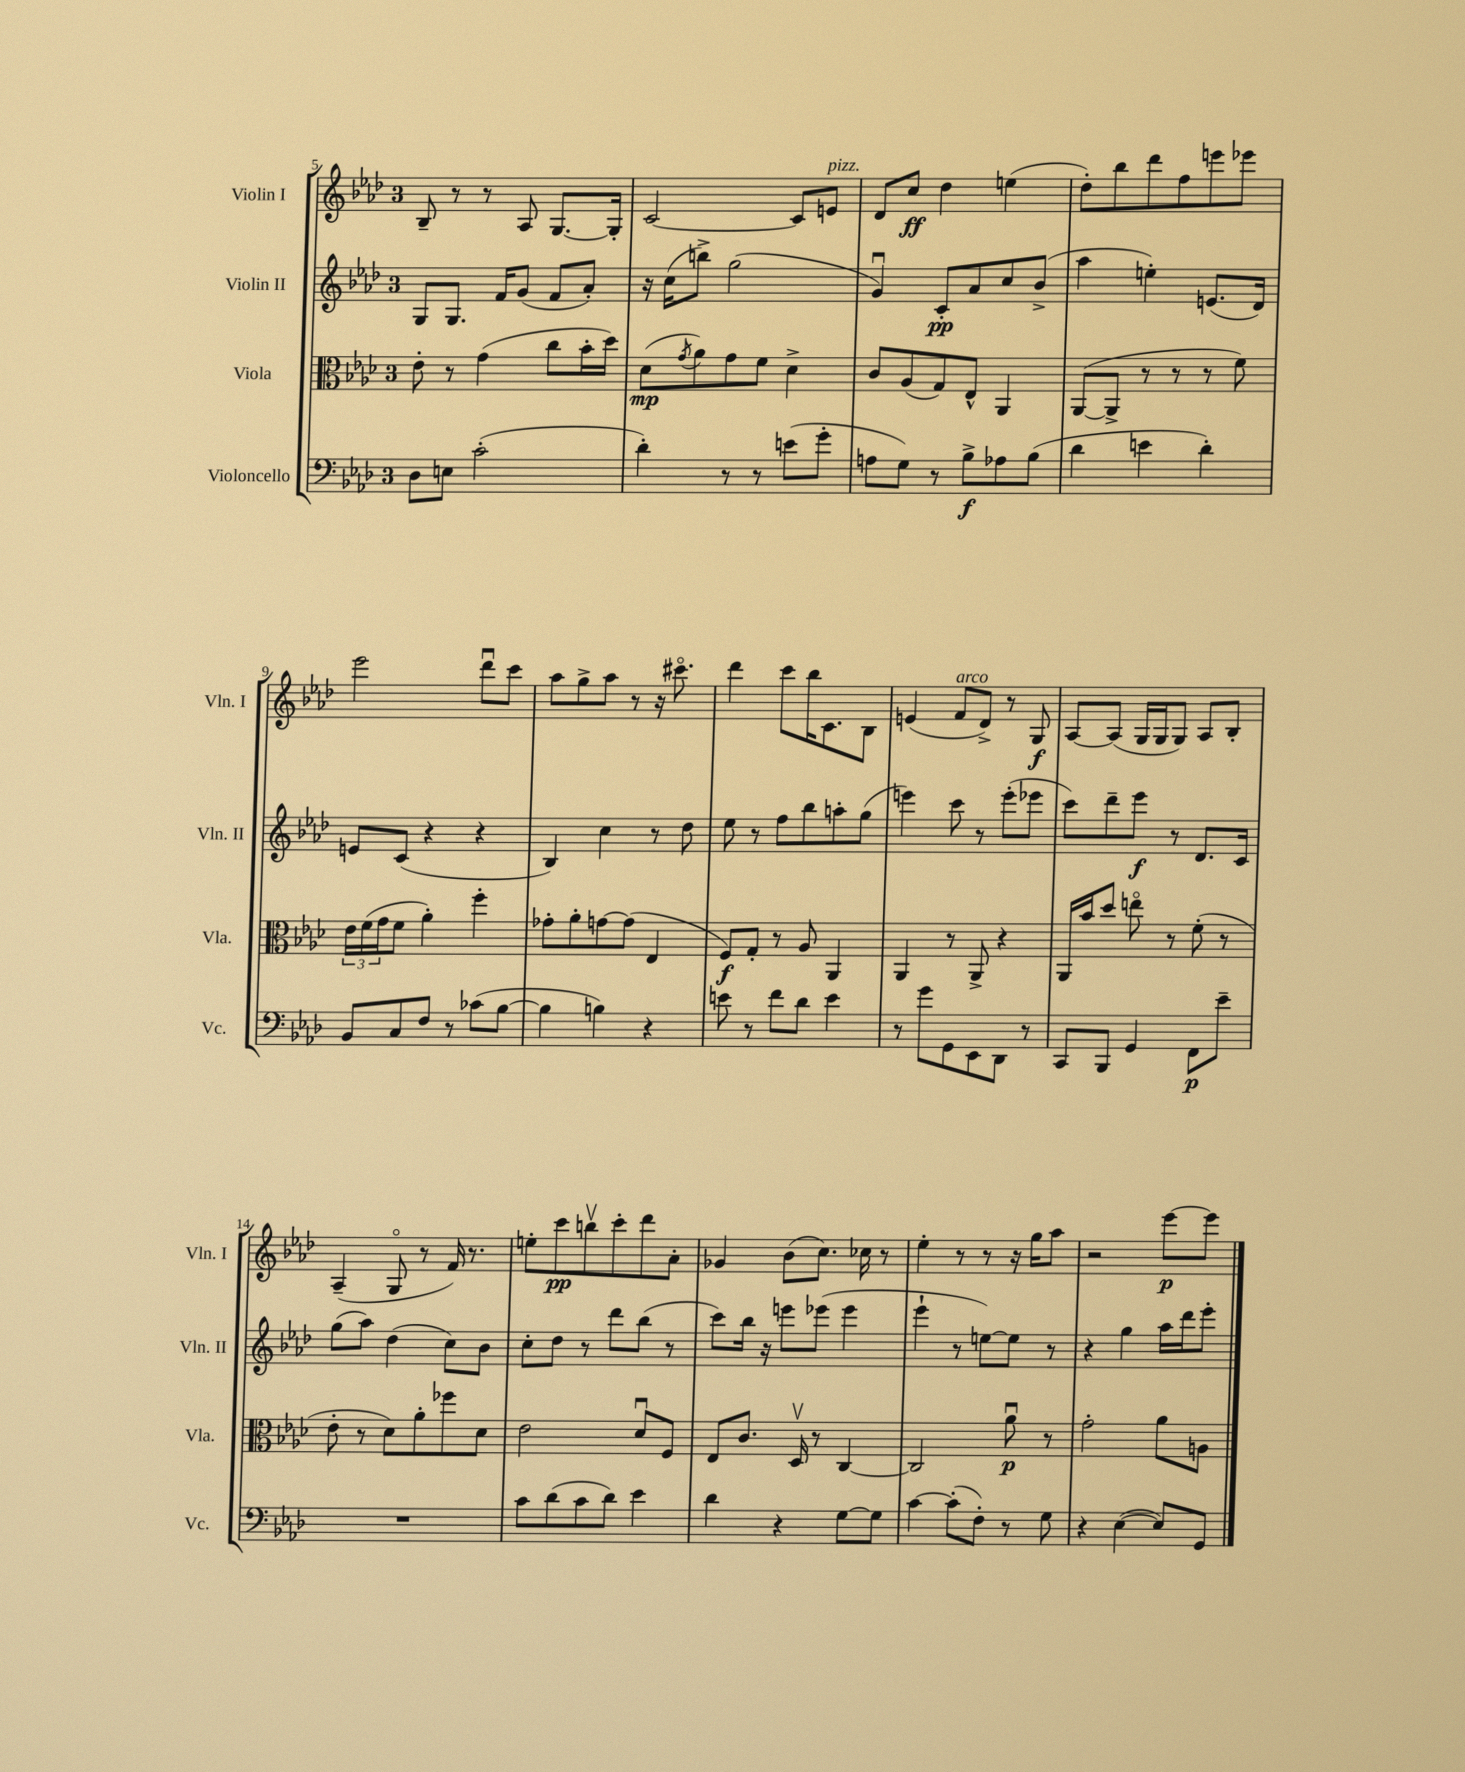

**kern	**kern	**kern	**kern
*staff4	*staff3	*staff2	*staff1
*clefF4	*clefC3	*clefG2	*clefG2
*k[b-e-a-d-]	*k[b-e-a-d-]	*k[b-e-a-d-]	*k[b-e-a-d-]
*M3/4	*M3/4	*M3/4	*M3/4
8D-\L	8e-'\	8G/L	8B-~/
8E\J	8r	8.G/J	8r
(2c'\	(4g\	.	8r
.	.	16f/LK	.
.	.	(8g/J	8A-/
.	8cc\L	8f/L	[8.G/L
.	16b-'\L	8a-'/J)	.
.	16dd-\JJ)	.	16G'/]Jk
=	=	=	=
4d-'\)	(8d-\L	16r	[2c/
.	.	(16cc\LK	.
.	8qg/	.	.
.	8a-\)	8bb^\J)	.
8r	8g\	(2gg\	.
8r	8f\J	.	.
(8e\L	4d-^\	.	8c/]L
8g'\J	.	.	8e/J
=	=	=	=
8A\L	8c/L	4gu/)	8d-/L
8G\J)	(8A-/	.	8cc/J
8r	8G/)	8c'/L	4dd-\
8B-^\L	8E-^^/J	8a-/	.
8A-\	4AA-/	8cc/	(4ee\
(8B-\J	.	(8b-^/J	.
=	=	=	=
4d-\	([8AA-/L	4aa-\	8dd-'\L)
.	8AA-^/]J	.	8bb-\
4e\	8r	4ee'\)	8ddd-\
.	8r	.	8ff\
4d-'\)	8r	(8.e/L	8eee\
.	8f\)	.	8eee-\J
.	.	16d-/Jk)	.
=	=	=	=
8BB-/L	24e-\LL	8e/L	2eee-\
.	(24f\	.	.
.	24g\J	.	.
8C/	8f\J	(8c/J	.
8F/J	4a-'\)	4r	.
8r	.	.	.
(8c-\L	4ff'\	4r	8ddd-u\L
[8B-\J	.	.	8ccc\J
=	=	=	=
4B-\]	8g-'\L	4B-/)	8aa-\L
.	8a-'\	.	8gg^\
4B\)	[8g\	4cc\	8aa-\J
.	(8g\]J	.	8r
4r	4E-/	8r	16r
.	.	.	8.ccc#o\
.	.	8dd-\	.
=	=	=	=
8e\	8F/L)	8ee-\	4ddd-\
8r	8G'/J	8r	.
8f\L	8r	8ff\L	8ccc\L
8d-\J	8A-/	8bb-\	16bb-\K
.	.	.	8.c\
4e\	4AA-/	8aa'\	.
.	.	(8gg\J	8B-\J
=	=	=	=
8r	4AA-/	4eee\)	(4e/
8g\L	.	.	.
8GG\	8r	8ccc\	8f/L
8EE-\	8AA-^/	8r	8d-^/J)
8DD-\J	4r	(8eee'\L	8r
8r	.	8eee-\J	8G/
=	=	=	=
8CC/L	16AA-/LL	8ccc\L)	[8A-/L
.	16b-/J	.	.
8BBB-/J	8dd-/J	8ddd-~\	(8A-/]J
4GG/	8eeo\	8eee-\J	16G/LL
.	.	.	16G/J
.	8r	8r	8G/J)
8FF\L	(8f'\	8.d-/L	8A-/L
8e-~\J	8r	.	8B-'/J
.	.	16c/Jk	.
=	=	=	=
2.r	8e-'\	(8gg\L	(4A-~/
.	8r	8aa-\J)	.
.	8d-\L)	(4dd-\	8Go/
.	8a-'\	.	8r
.	8ff-\	8cc\L)	16f/)
.	.	.	8.r
.	8d-\J	8b-\J	.
=	=	=	=
8c\L	2e-\	8cc'\L	8ee'\L
(8d-\	.	8dd-\J	8ccc\
8c\	.	8r	8bbv\
8d-\J)	.	8ddd-\L	8ccc'\
4e-\	8d-u/L	(8bb-\J	8ddd-\
.	8F/J	8r	8a-'\J
=	=	=	=
4d-\	8E-/L	8ccc\L)	4g-/
.	8.c/J	16bb-\Jk	.
.	.	16r	.
4r	.	8eee\L	(8b-\L
.	16D-v/	.	.
.	8r	(8eee-\J	8.cc\J)
[8G\L	[4C/	4eee-\	.
.	.	.	16cc-\
8G\]J	.	.	8r
=	=	=	=
[4c\	2C/]	4eee-`\	4ee-'\
(8c'\]L	.	8r	8r
8F'\J)	.	[8ee\L)	8r
8r	8a-u\	8ee\]J	16r
.	.	.	16gg\LK
8G\	8r	8r	8aa-\J
=	=	=	=
4r	2g'\	4r	2r
([4E-\	.	4gg\	.
8E-/]L)	8a-\L	16aa-\LL	[8eee-\L
.	.	16ddd-\J	.
8GG/J	8A\J	8eee-'\J	8eee-\]J
==	==	==	==
*-	*-	*-	*-
